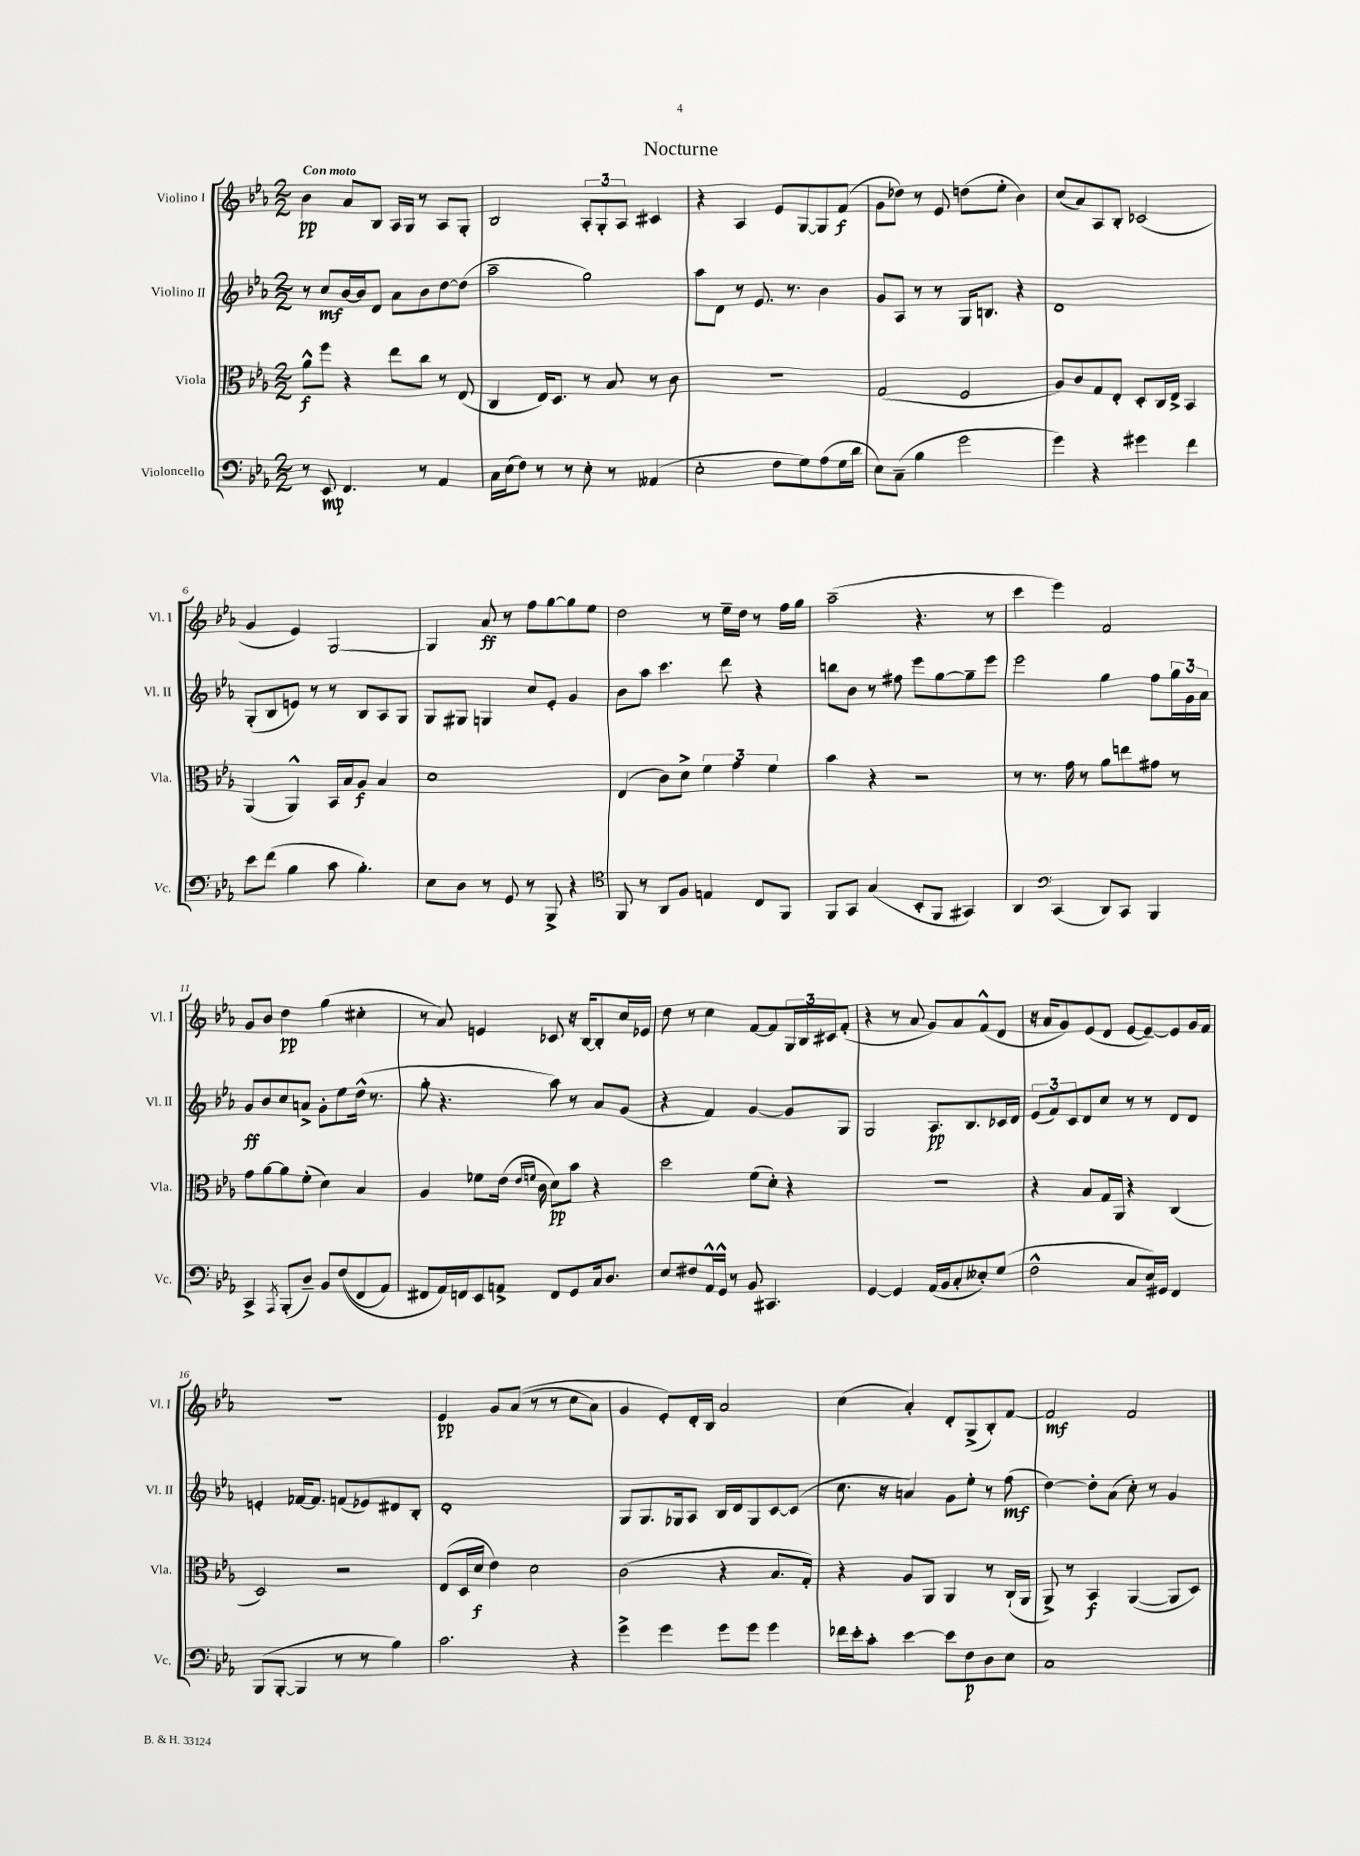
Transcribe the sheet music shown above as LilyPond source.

\header { title = "Nocturne" }
<<
\new StaffGroup <<
\new Staff = "s0" \with { instrumentName = "Violino I" shortInstrumentName = "Vl. I" } {
    \clef treble \key ees \major \numericTimeSignature \time 2/2 \tempo "Con moto"
    bes'4\pp aes'8 bes8 aes16 g16 r8 aes8 g8-. |
    bes2 \tuplet 3/2 { aes8-. g8-. aes8 } cis'4 |
    r4 aes4 ees'8 g8~ g8 f'8\f( |
    g'8 des''8) r8 ees'8 d''8( ees''8-. bes'4) |
    c''8( aes'8) aes8 bes8-. ces'2( |
    g'4 ees'4) g2~ |
    g4 aes'8\ff r8 f''8 g''8~ g''8 ees''8 |
    d''2 r8 ees''16-- d''16 r8 f''16 g''16 |
    aes''2--( r4. r8 |
    c'''4 ees'''4) f'2 |
    g'8 bes'8 d''4\pp g''4( cis''4-. |
    r8 aes'8) e'4 ces'8 r16 bes16~ bes8-. c''16 ees'16 |
    d''8 r8 c''4 f'8~ f'8 \tuplet 3/2 { g16 bes16 cis'16 } f'8-.( |
    r4 r8 aes'8 g'8) aes'8 f'8-^( d'8 |
    r16 aes'16 g'8) ees'8( d'8 ees'8~ ees'8~--) ees'8 g'16 f'16 |
    r1 |
    ees'4\pp g'8 aes'8(\( r8 r8 c''8 aes'8) |
    g'4 ees'8-.\) d'16-. bes16 aes'2 |
    c''4( aes'4-.) d'8-. g8->( bes8-.) f'8~ |
    f'2\mf f'2 \bar "|." |
}
\new Staff = "s1" \with { instrumentName = "Violino II" shortInstrumentName = "Vl. II" } {
    \clef treble \key ees \major \numericTimeSignature \time 2/2
    r8 c''8\mf bes'16~ bes'16 d'8 aes'8 bes'8 d''8~ d''8( |
    aes''2-- g''2) |
    aes''8 d'8 r8 ees'8. r8. bes'4 |
    g'8 aes8 r8 r8 g16 b8. r4 |
    d'1 |
    g8-.( bes8 e'8) r8 r8 bes8 aes8 g8 |
    g8 gis8 g4 c''8 ees'8-. g'4 |
    bes'8 aes''8 c'''4. d'''8 r4 |
    b''8 bes'8 r8 fis''8 ees'''8 g''8~ g''8-- ees'''8 |
    ees'''2 g''4 f''8 \tuplet 3/2 { g''16 g'16 aes'16 } |
    g'8\ff bes'8 c''8 a'8-> g'8-. ees''8 d''16-^( r8. |
    g''8-. r4. aes''8) r8 aes'8 g'8( |
    r4 f'4) g'4~ g'8 g8 |
    g2 aes8.\pp bes8. ces'16 d'16 |
    \tuplet 3/2 { ees'8( f'8) c'8 } d'8 c''8 r8 r8 d'8 d'8 |
    e'4-. fes'16~ fes'8. f'8( ees'8) dis'8 bes8-. |
    d'1-. |
    g8 g8. ges16 aes8 bes16 d'16 ges8 c'8~ c'8( |
    c''8. r16 a'4) g'8 ees''8-. r8 f''8\mf( |
    d''4~) d''8-. aes'8( c''8-.) r8 g'4 \bar "|." |
}
\new Staff = "s2" \with { instrumentName = "Viola" shortInstrumentName = "Vla." } {
    \clef alto \key ees \major \numericTimeSignature \time 2/2
    aes'8-^\f f''8 r4 ees''8 c''8 r8 ees8( |
    c4 ees16) d8. r8 bes8 r8 c'8 |
    R1 |
    g2( f2 |
    aes8) c'8 g8 ees8-. d8-. c16 ees16-> bes,4 |
    aes,4( aes,4-^) bes,16 bes16 aes8\f bes4 |
    d'1 |
    ees4( c'8) d'8-> \tuplet 3/2 { f'4 g'4 f'4 } |
    bes'4 r4 r2 |
    r8 r8. g'16 r8 aes'8 e''8 gis'8 r8 |
    g'8 aes'8~ aes'8 f'8-.( d'4) bes4 |
    aes4 fes'8 ees'16( \grace { ees'16 f'16 } c'16 d'8\pp) bes'8 r4 |
    d''2 f'8( d'8-.) r4 |
    R1 |
    r4 bes8 g16 aes,16 r4 c4( |
    d2) r2 |
    ees8( d16 d'16\f ees'4) d'2 |
    c'2( r4 bes8. g16-.) |
    r4 aes8 aes,8 aes,4 r8 c16-!( aes,16 |
    aes,8->) r8 bes,4\f aes,4~( aes,8 d8) \bar "|." |
}
\new Staff = "s3" \with { instrumentName = "Violoncello" shortInstrumentName = "Vc." } {
    \clef bass \key ees \major \numericTimeSignature \time 2/2
    r8 ees,8\mp f,4. r8 aes,4 |
    c16 ees16( f8) r8 r8 ees8-. r8 aeses,4( |
    ees2-. f8 g8) aes8( g16 d'16 |
    ees8) c8--( bes4 g'2 |
    g'4) r4 gis'4 f'4 |
    ees'8 f'8( bes4 c'8 bes4.-.) |
    ees8 d8 r8 g,8 r8 bes,,8-> r4 |
    \clef tenor f,8 r8 aes,8 f8 e4 c8 f,8 |
    f,8 g,8 g4( bes,8-. f,8 gis,4) |
    aes,4 \clef bass c,4( d,8) c,8 bes,,4 |
    c,4-> \acciaccatura { aes,,8 } bes,,8-.( d8--) bes,8 f8(\( f,8 aes,8) |
    fis,8 aes,16\) f,16 ees,8 a,8-> f,8 g,8 c16 d8. |
    ees8 fis8 aes,16-^ g,16-^ r8 bes,8 cis,4. |
    g,4~ g,4 aes,16( bes,16 c8-. eeses8-.) g8( |
    f2-^ c8 ees16) gis,16 f,4 |
    bes,,8( bes,,8~-. bes,,4 r8 r8 bes4) |
    c'2. r4 |
    g'4-> g'4 g'8 g'8 g'4 |
    fes'16 ees'16-. c'8-. ees'4~ ees'8 f8\p d8 ees8 |
    c1 \bar "|." |
}
>>
>>
